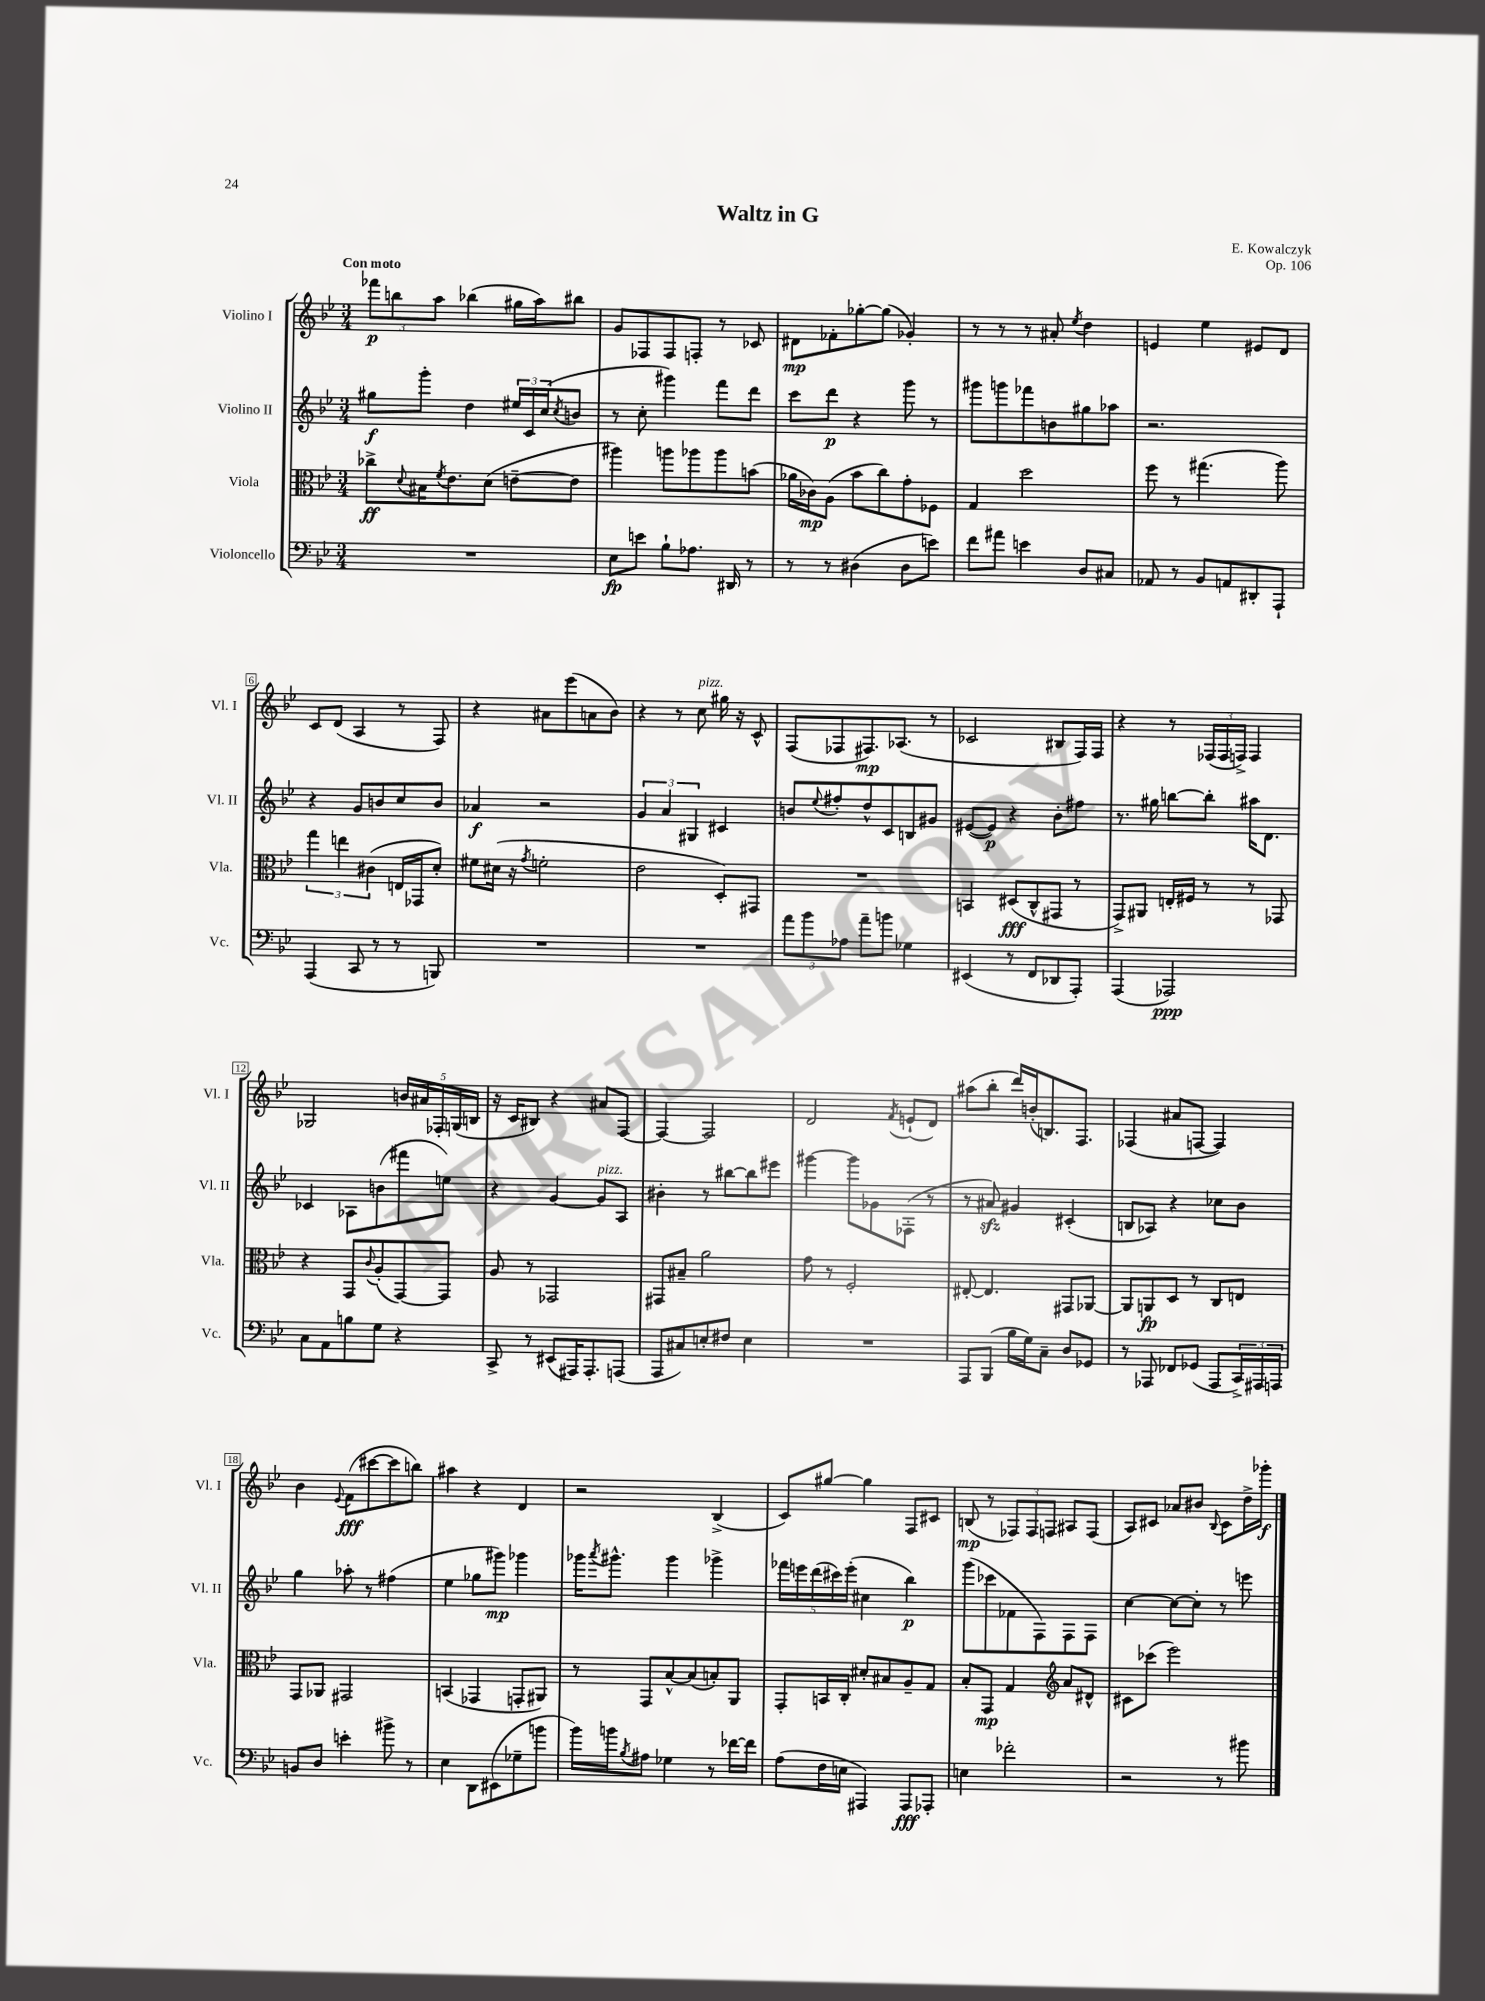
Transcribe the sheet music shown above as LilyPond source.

\header { title = "Waltz in G" composer = "E. Kowalczyk" opus = "Op. 106" }
<<
\new StaffGroup <<
\new Staff = "s0" \with { instrumentName = "Violino I" shortInstrumentName = "Vl. I" } {
    \clef treble \key bes \major \numericTimeSignature \time 3/4 \tempo "Con moto"
    \tuplet 3/2 { fes'''8\p b''8 a''8 } bes''4( gis''16 a''16) bis''8 |
    g'8 fes8 fes8 f8-. r8 ces'8 |
    dis'8\mp fes'8-. ges''8~-. ges''8( ges'4-.) |
    r8 r8 r8 ais'8-. \acciaccatura { ees''8 } d''4 |
    e'4 ees''4 eis'8 d'8 |
    c'8 d'8( a4 r8 f8) |
    r4 ais'8 ees'''8( a'8 bes'8) |
    r4 r8 c''8^\markup { \italic "pizz." } gis''16 r16 c'8-^ |
    f8( fes8 fis8.\mp) aes8.( r8 |
    ces'2 bis8 f16) f16 |
    r4 r8 \tuplet 3/2 { fes16( fes16 f16->) } f4 |
    ges2 \tuplet 5/4 { b'16 ais'16 fes16-. g16( b16 } |
    r16 c'16 bis8) r4 ais'8 f8~ |
    f4~ f2 |
    d'2 \acciaccatura { f'8 } e'8-!( d'8) |
    ais''8( bes''8-. d'''16) b'16-.( b8.) f8. |
    fes4( ais'8 f8~ f4) |
    bes'4 \appoggiatura { ees'8 } f'8\fff( cis'''8~ cis'''8 b''8) |
    ais''4 r4 d'4 |
    r2 bes4->( |
    c'8) gis''8~ gis''4 f8 cis'8 |
    b8\mp( r8 \tuplet 3/2 { fes8) fes8 f8 } ais8 f8( |
    a8) cis'8 aes'8 bis'8 \appoggiatura { bes8 } cis'8 d''16-> ges'''16-.\f \bar "|." |
}
\new Staff = "s1" \with { instrumentName = "Violino II" shortInstrumentName = "Vl. II" } {
    \clef treble \key bes \major \numericTimeSignature \time 3/4
    gis''8\f g'''8-. d''4 \tuplet 3/2 { eis''16 c'16 c''16( } \acciaccatura { c''8 } b'8 |
    r8 c''8-. gis'''4) f'''8 d'''8 |
    c'''8 d'''8\p r4 g'''8 r8 |
    gis'''8 g'''8 fes'''8 b'8 gis''8 aes''8 |
    r2. |
    r4 g'8 b'8 c''8 b'8 |
    aes'4\f r2 |
    \tuplet 3/2 { g'4 a'4 gis4 } cis'4 |
    b'8 \appoggiatura { ees''8 } fis''8-. d''8-^ c'8 b8 gis'8 |
    eis'8~( eis'8\p) r4 bes'8-. fis''8 |
    r8. gis''16 b''8~ b''8-. ais''16 d'8. |
    ces'4 aes8 b'8( fis'''8 e''8) |
    r4 g'4~ g'8^\markup { \italic "pizz." } a8 |
    bis'4-. r8 bis''8~ bis''8 eis'''8 |
    gis'''4~ gis'''8 ges'8 fes8-.( r8 |
    r8 ais'8\sfz) gis'4 cis'4-.( |
    b8 aes8) r4 ces''8 bes'8 |
    g''4 aes''8-. r8 fis''4( |
    ees''4 ges''8 gis'''8\mp) ges'''4 |
    ges'''16 \acciaccatura { a'''8 } gis'''8.-^ gis'''4 ges'''4-> |
    \tuplet 5/4 { fes'''16 e'''16 d'''16( cis'''16) e'''16-.( } cis''4 bes''4\p) |
    g'''8( ces'''8 fes'8 f8) f8 f8 |
    c''4~ c''8~ c''8-. r8 e'''8 \bar "|." |
}
\new Staff = "s2" \with { instrumentName = "Viola" shortInstrumentName = "Vla." } {
    \clef alto \key bes \major \numericTimeSignature \time 3/4
    ces''8->\ff \appoggiatura { d'8 } bis16 \acciaccatura { f'8 } ees'8. d'8( e'8~-- e'8 |
    ais''4) a''8 aes''8 aes''8 b'8( |
    aes'16 ces'16\mp) a8( bes'8 c''8) g'8-. fes8 |
    g4 d''2 |
    f''8 r8 gis''4.( a''8) |
    \tuplet 3/2 { g''4 e''4 cis'4( } e16 ges,16 d'8-.) |
    fis'8 dis'16( r16 \acciaccatura { g'8 } f'2-. |
    ees'2 d8-.) gis,8 |
    R2. |
    b,4 dis8\fff( c8-^ gis,8 r8 |
    g,8->) ais,8 e16-. fis16 r8 r8 ges,8 |
    r4 g,8 \appoggiatura { c'8 } a8-.( g,8~) g,8 |
    a8 r8 ges,2 |
    gis,8 bis8-- a'2 |
    g'8 r8 f2-. |
    eis8~-. eis4. gis,8 aes,8~ |
    aes,8 a,8\fp d8 r8 c8 e8 |
    g,8 aes,8 gis,2 |
    b,4( ges,4 g,8-. ais,8) |
    r8 g,8 bes8~-^ bes8( b8-.) a,8 |
    g,8-. b,16 c16-. dis'8-. bis8 a8-- g8 |
    bes8-. g,8\mp g4 \clef treble a'8 dis'8-^ |
    cis'8 ces'''8( ees'''2) \bar "|." |
}
\new Staff = "s3" \with { instrumentName = "Violoncello" shortInstrumentName = "Vc." } {
    \clef bass \key bes \major \numericTimeSignature \time 3/4
    R2. |
    ees8\fp e'8 bes8-! aes8. dis,16 r8 |
    r8 r8 dis4( dis8 e'8) |
    f'8 ais'8 e'4 d8 cis8 |
    aes,8 r8 bes,8 a,8 dis,8-. a,,8-! |
    a,,4( c,8 r8 r8 b,,8) |
    R2. |
    R2. |
    \tuplet 3/2 { a'8 bes'8 aes8 } a'8-- b'8 ges4 |
    eis,4( r8 f,8 des,8 a,,8-.) |
    a,,4( aes,,2\ppp) |
    c8 a,8 b8 g8 r4 |
    c,8-> r8 eis,8( ais,,16) ais,,8.-. a,,8( |
    a,,8 cis8) e8-. fis8 e4 |
    R2. |
    a,,8 bes,,8( bes16 g16) c8-- d8 ges,8 |
    r8 aes,,8 fes,8 ges,8( aes,,8 \tuplet 3/2 { c,16->) ais,,16 a,,16 } |
    b,8 d8 e'4-. bis'8-> r8 |
    ees4 d,8 eis,8( ges8-- b'8 |
    bes'16) b'16 \acciaccatura { bes8 } ais8 ges4 r8 fes'16~ fes'16 |
    a8( f16 e16 ais,,4) ais,,8\fff aes,,8-. |
    e4 fes'2-. |
    r2 r8 bis'8 \bar "|." |
}
>>
>>
\layout { \context { \Score \override BarNumber.stencil = #(make-stencil-boxer 0.1 0.3 ly:text-interface::print) } }
